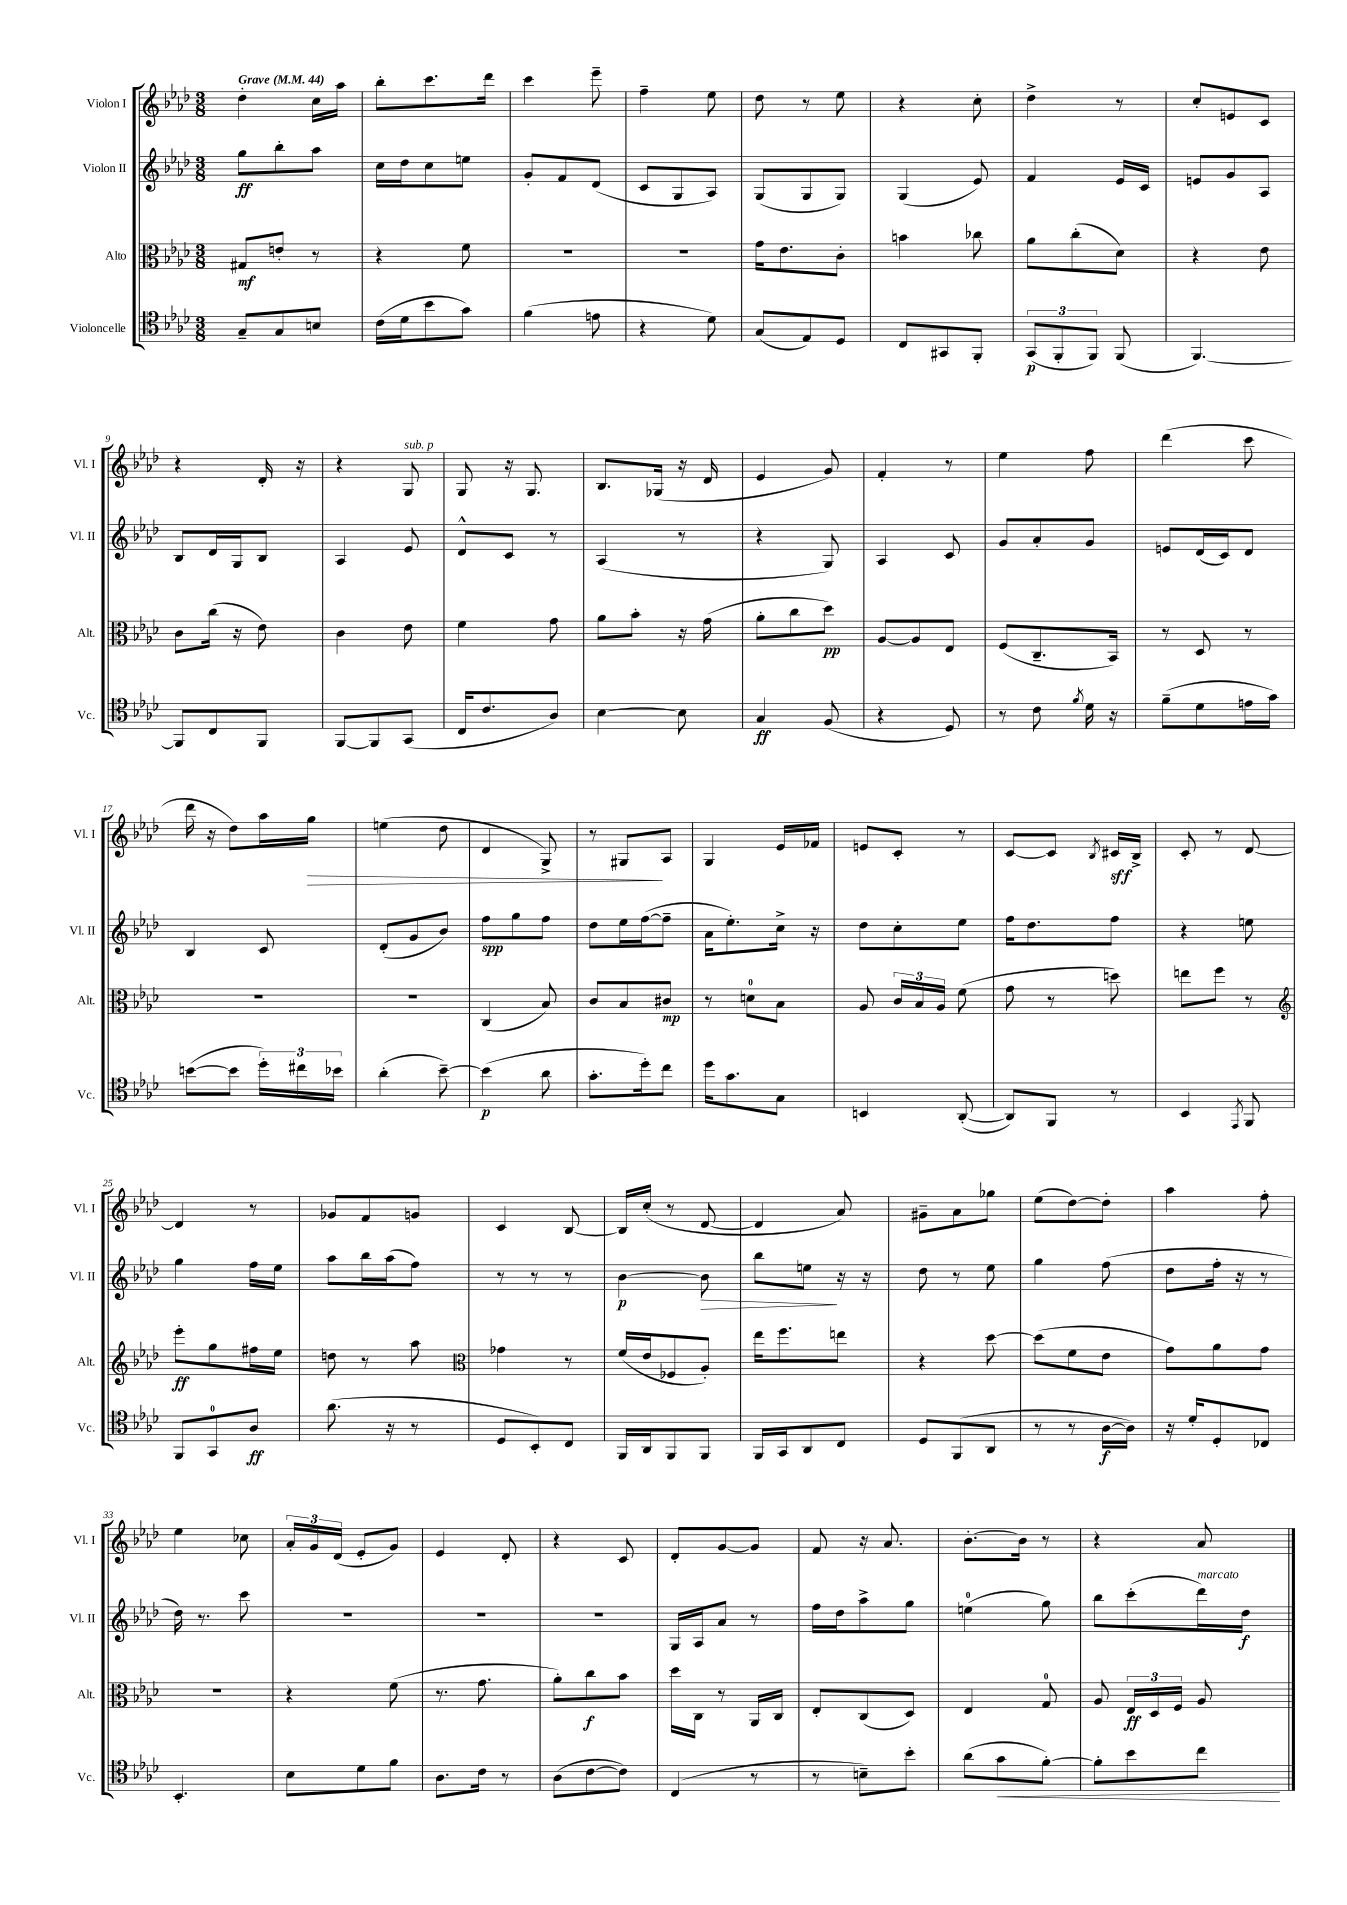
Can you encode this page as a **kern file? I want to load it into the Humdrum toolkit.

**kern	**kern	**kern	**kern
*staff4	*staff3	*staff2	*staff1
*clefC4	*clefC3	*clefG2	*clefG2
*k[b-e-a-d-]	*k[b-e-a-d-]	*k[b-e-a-d-]	*k[b-e-a-d-]
*M3/8	*M3/8	*M3/8	*M3/8
*MM44	*MM44	*MM44	*MM44
8G~	8G#	8gg	4dd-'
8G	8e'	8bb-'	.
8B	8r	8aa-	16cc
.	.	.	16aa-
=	=	=	=
(16c	4r	16cc	8bb-'
16d-	.	16dd-	.
8b-	.	8cc	8.ccc
8g)	8f	8ee	.
.	.	.	16ddd-
=	=	=	=
(4f	4.r	8g'	4ccc
.	.	8f	.
8e	.	(8d-	8eee-~
=	=	=	=
4r	4.r	8c	4ff~
.	.	8G	.
8d-)	.	8A-)	8ee-
=	=	=	=
(8G	16g	(8G	8dd-
.	8.e-	.	.
8E-)	.	8G	8r
8D-	8c'	8G)	8ee-
=	=	=	=
8C	4b	(4G	4r
8GG#	.	.	.
8FF'	8cc-	8e-)	8cc'
=	=	=	=
(12GG	8a-	4f	4dd-^
12FF'	.	.	.
.	(8cc'	.	.
12FF)	.	.	.
(8FF	8d-)	16e-	8r
.	.	16c	.
=	=	=	=
[4.FF)	4r	8e	8cc'
.	.	8g	8e
.	8e-	8A-	8c
=	=	=	=
8FF]	8c	8B-	4r
8C	(16cc	16d-	.
.	16r	16G	.
8FF	8e-)	8B-	16d-'
.	.	.	16r
=	=	=	=
[8FF	4c	4A-	4r
8FF]	.	.	.
(8GG	8e-	8e-	8G
=	=	=	=
16C	4f	8d-^^	8G
8.c	.	.	.
.	.	8c	16r
.	.	.	8.G
8A-)	8g	8r	.
=	=	=	=
[4B-	8a-	(4A-	8.B-
.	8b-'	.	.
.	.	.	(16G-
8B-]	16r	8r	16r
.	(16g	.	16d-
=	=	=	=
4G	8a-'	4r	4e-
.	8cc	.	.
(8F	8dd-)	8G)	8g)
=	=	=	=
4r	[8A-	4A-	4f'
.	8A-]	.	.
8D-)	8E-	8c	8r
=	=	=	=
8r	(8F	8g	4ee-
8c	8.C~	8a-'	.
8qf	.	.	.
16d-	.	8g	8ff
16r	16BB-)	.	.
=	=	=	=
(8f~	8r	8e	(4ddd-
8d-	8D-	(16d-	.
.	.	16c)	.
16e	8r	8d-	8ccc
16g)	.	.	.
=	=	=	=
([8b	4.r	4B-	16ddd-
.	.	.	16r
8b]	.	.	8dd-)
24dd-')	.	8c	16aa-
24cc#	.	.	.
.	.	.	16gg
24b-	.	.	.
=	=	=	=
(4a-'	4.r	(8d-'	(4ee
.	.	8g	.
[8b-~)	.	8b-)	8dd-
=	=	=	=
(4b-]	(4C	8ff	4d-
.	.	8gg	.
8a-	8B-)	8ff	8G^)
=	=	=	=
8.g'	8c	8dd-	8r
.	8B-	16ee-	8G#
16dd-')	.	([16ff	.
8cc	8c#	8ff~]	8A-
=	=	=	=
16dd-	8r	16a-	4G
8.g	.	8.ee-')	.
.	8d	.	.
8G	8B-	16cc^	16e-
.	.	16r	16f-
=	=	=	=
4BB	8A-	8dd-	8e
.	24c	8cc'	8c'
.	24B-	.	.
.	24A-	.	.
([8AA-'	(8f	8ee-	8r
=	=	=	=
8AA-])	8g	16ff	[8c
.	.	8.dd-	.
8FF	8r	.	8c]
.	.	.	8qB-
8r	8dd)	8ff	16c#
.	.	.	16B-^
=	=	=	=
4BB-	8ee	4r	8c'
.	8ff	.	8r
8qEE-	.	.	.
8FF	8r	8ee	[8d-
=	=	=	=
*	*clefG2	*	*
8FF	8eee-'	4gg	4d-]
8GG	8gg	.	.
8A-	16ff#	16ff	8r
.	16ee-	16ee-	.
=	=	=	=
(8.a-	8dd	8aa-	8g-
.	8r	16bb-	8f
16r	.	(16aa-	.
8r	8aa-	8ff)	8g
=	=	=	=
*	*clefC3	*	*
8D-	4g-	8r	4c
8BB-')	.	8r	.
8C	8r	8r	[8B-
=	=	=	=
16FF	(16f	[4b-	16B-]
16AA-	16e-	.	(16cc'
8FF	8F-	.	8r
8FF	8A-')	8b-]	[8d-
=	=	=	=
16FF	16ee-	8bb-	4d-]
16GG	8.ff	.	.
8AA-	.	8ee	.
8C	8ee	16r	8a-)
.	.	16r	.
=	=	=	=
8D-	4r	8dd-	8g#~
(8FF	.	8r	8a-
8AA-	[8dd-	8ee-	8gg-
=	=	=	=
8r	(8dd-]	4gg	(8ee-
8r	8f	.	[8dd-)
[16A-	8e-	(8ff	8dd-']
16A-])	.	.	.
=	=	=	=
16r	8g)	8dd-	4aa-
16d-'	.	.	.
8D-'	8a-	16ff'	.
.	.	16r	.
8C-	8g	8r	8ff'
=	=	=	=
4.BB-'	4.r	16dd-)	4ee-
.	.	8.r	.
.	.	8ccc	8cc-
=	=	=	=
8B-	4r	4.r	24a-'
.	.	.	24g
.	.	.	(24d-
8d-	.	.	8e-'
8f	(8f	.	8g)
=	=	=	=
8.A-	8.r	4.r	4e-
16c	8.g	.	.
8r	.	.	8d-'
=	=	=	=
(8A-	8a-')	4.r	4r
[8c	8cc	.	.
8c])	8b-	.	8c
=	=	=	=
(4C	16dd-	16G	8d-'
.	16C	16A-	.
.	8r	8a-	[8g
8r	16AA-	8r	8g]
.	16C	.	.
=	=	=	=
8r	8E-'	16ff	8f
.	.	16dd-	.
8B~)	(8C	8aa-^	16r
.	.	.	8.a-
8b-'	8D-)	8gg	.
=	=	=	=
(8a-	4E-	(4ee	[8.b-'
8g	.	.	.
.	.	.	16b-]
[8f')	8G	8gg)	8r
=	=	=	=
8f']	8A-	8bb-	4r
8b-	24E-	(8ccc'	.
.	24D-	.	.
.	24F	.	.
8cc	8A-	16ddd-)	8a-
.	.	16dd-	.
==	==	==	==
*-	*-	*-	*-
